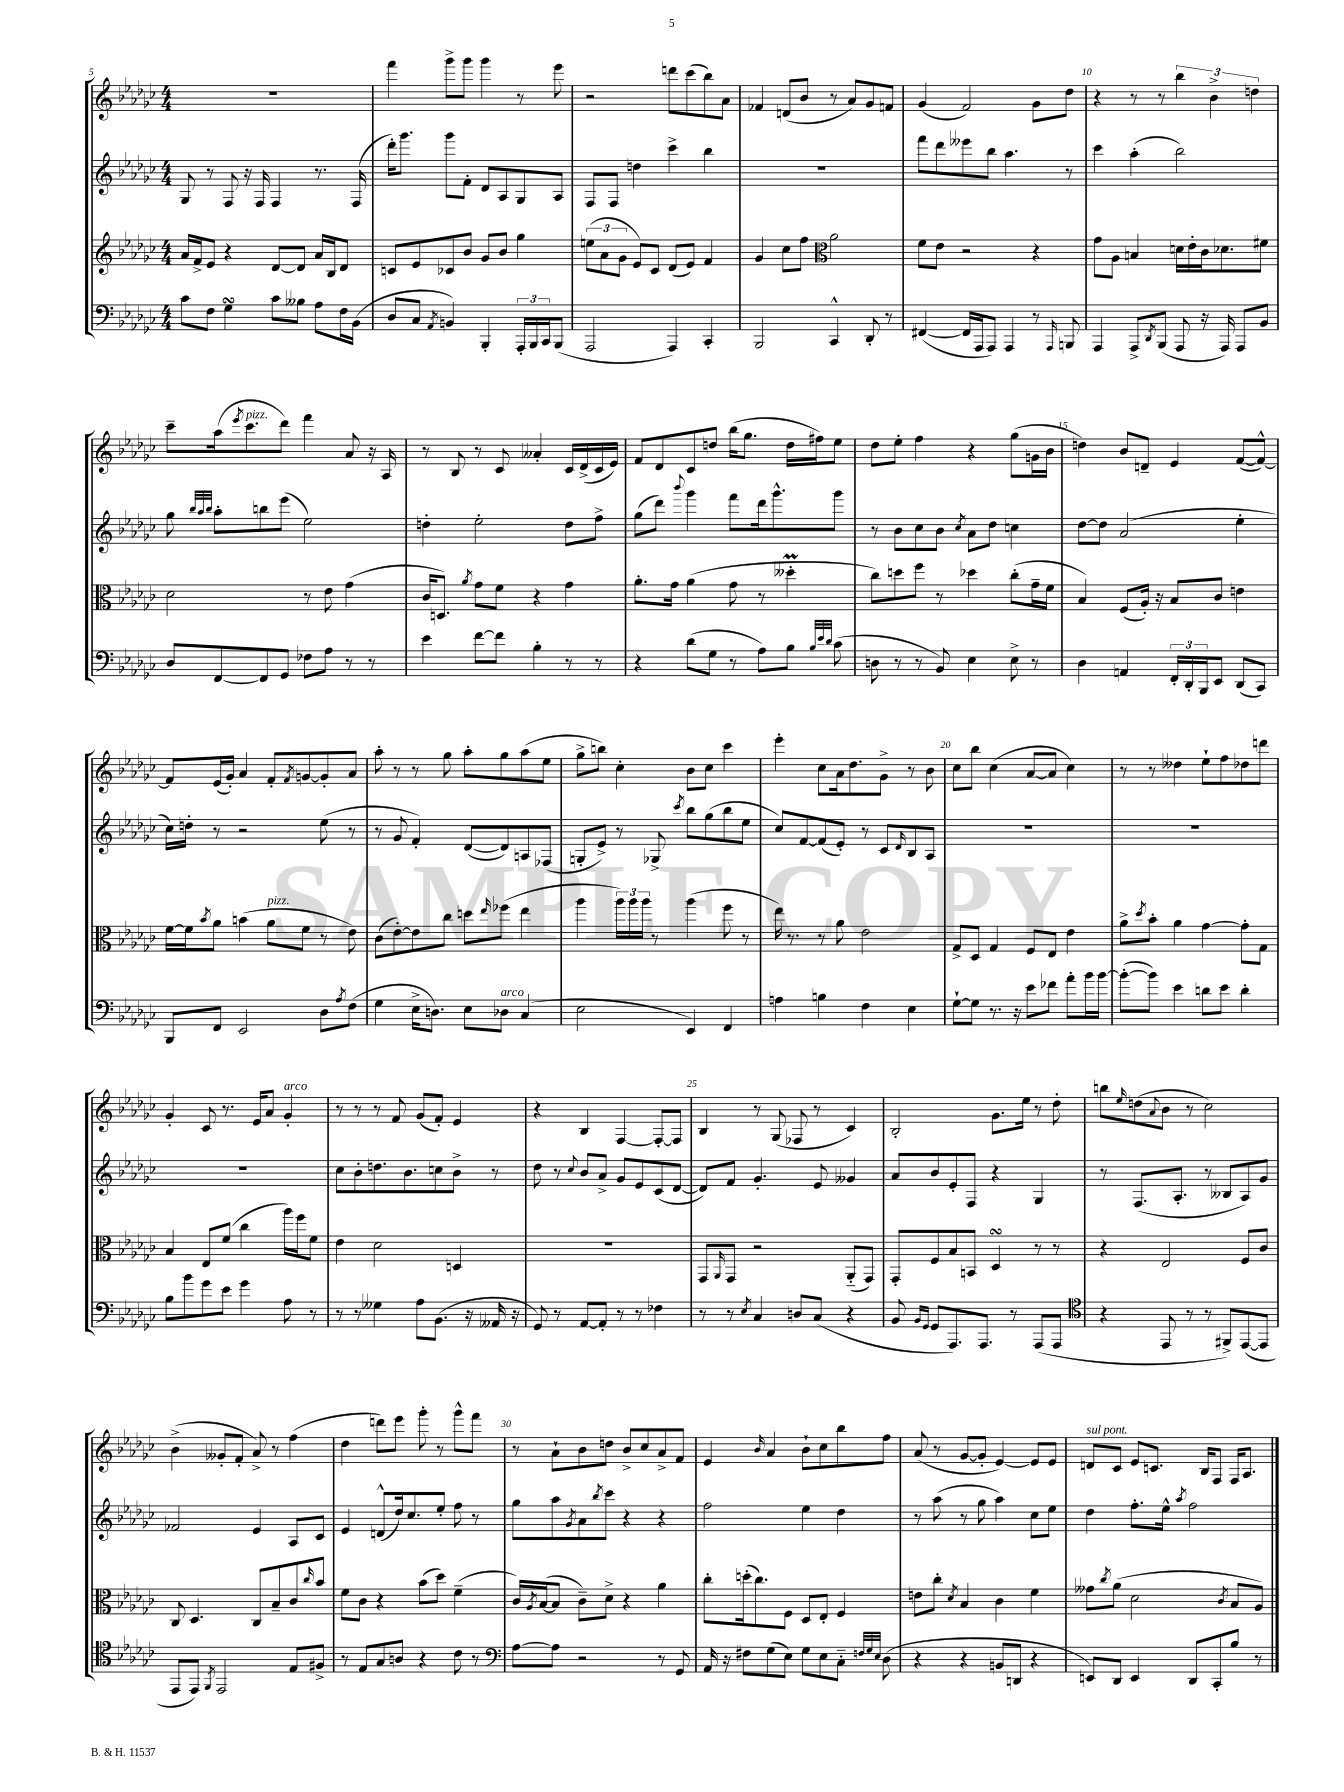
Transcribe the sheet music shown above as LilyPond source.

<<
\new StaffGroup <<
\new Staff = "s0" {
    \clef treble \key ges \major \numericTimeSignature \time 4/4
    R1 |
    f'''4 ges'''8-> ges'''8 ges'''4 r8 ees'''8 |
    r2 d'''8 ces'''8( bes''8) aes'8 |
    fes'4 d'8( bes'8 r8 aes'8) ges'8 f'8 |
    ges'4( f'2) ges'8 des''8 |
    r4 r8 r8 \tuplet 3/2 { bes''4 bes'4-> d''4 } |
    ces'''8-- aes''16( \acciaccatura { ees'''8 } ces'''8.^\markup { \italic "pizz." } des'''8) f'''4 aes'8 r16 aes16 |
    r8 bes8 r8 ces'8 aeses'4-. ces'16 des'16->( ces'16 ees'16) |
    f'8 des'8 ces'8 d''8 bes''16( ges''8. d''16 fis''16) ees''8 |
    des''8 ees''8-. f''4 r4 ges''8( g'16 bes'16 |
    d''4) bes'8 d'8-- ees'4 f'8~( f'8~-^) |
    f'8 ees'16( ges'16-.) aes'4 f'8-. \acciaccatura { f'8 } g'8~ g'8-. aes'8 |
    aes''8-. r8 r8 ges''8 aes''8-. ges''8 aes''8( ees''8 |
    ges''8-> b''8) ces''4-. bes'8 ces''8 ces'''4 |
    ees'''4-. ces''8 aes'16 des''8. ges'8-> r8 bes'8 |
    ces''8 bes''8 ces''4( aes'8~ aes'8 ces''4) |
    r8 r8 deses''4 ees''8-! f''8 des''8 d'''8 |
    ges'4-. ces'8 r8. ees'16 aes'8 ges'4-.^\markup { \italic "arco" } |
    r8 r8 r8 f'8 ges'8( f'8-.) ees'4 |
    r4 bes4 f4~ f8~-. f8 |
    bes4 r8 ges8( fes8 r8 ces'4) |
    bes2-. ges'8. ees''16 r8 des''8-. |
    b''8 \grace { ees''16 } d''8( \appoggiatura { aes'8 } bes'8 r8 ces''2) |
    bes'4->( geses'8-. f'8-. aes'8->) r8 f''4( |
    des''4 d'''8) ees'''8 ges'''8-. r8 ges'''8-^ f'''8 |
    r8 aes'8-! bes'8 d''8 bes'8-> ces''8 aes'8-> f'8 |
    ees'4 \grace { bes'16 } aes'4 bes'8-! ces''8 bes''8 f''8 |
    aes'8( r8 ges'8~ ges'8-. ees'4~) ees'8 ees'8 |
    d'8^\markup { \italic "sul pont." } ces'8 ees'8 c'8. bes16 f8 f16 aes8. \bar "|." |
}
\new Staff = "s1" {
    \clef treble \key ges \major \numericTimeSignature \time 4/4
    ges8 r8 f8 r16 f16 f4 r8. f16( |
    des'''16-.) ges'''8. ges'''8 f'8-. des'8 aes8 ges8 aes8 |
    f8 f8 d''4 ces'''4-> bes''4 |
    R1 |
    f'''8 des'''8 eeses'''8 bes''8 aes''4. r8 |
    ces'''4 aes''4-.( bes''2) |
    ges''8 \grace { bes''32 aes''32 bes''32 } aes''8-. b''8 ees'''8( ees''2) |
    d''4-. ees''2-. d''8 f''8-> |
    ges''8( des'''8) \appoggiatura { bes'''8 } ges'''4 f'''8 des'''16 ges'''8.-^ ges'''8 |
    r8 bes'8 ces''8 bes'8 \acciaccatura { ces''8 } aes'8 des''8 c''4 |
    des''8~ des''8 aes'2( ees''4-. |
    ces''16) d''16-. r8 r2 ees''8( r8 |
    r8 ges'8 f'4-.) des'8~( des'8) a8 fes8( |
    g8-. ees'8->) r8 ges8-> \acciaccatura { ces'''8 } bes''8 ges''8( bes''8 ees''8 |
    ces''8) f'8~ f'8( ees'8-.) r8 ces'8 \grace { des'16 } bes8 aes8 |
    R1 |
    R1 |
    R1 |
    ces''8 bes'8-. d''8. bes'8. c''8 bes'8-> r8 |
    des''8 r8 \appoggiatura { ces''8 } bes'8 aes'8-> ges'8 ees'8 ces'8( des'8~ |
    des'8) f'8 ges'4.-. ees'8 geses'4 |
    aes'8 bes'8 ees'8-. f8 r4 ges4 |
    r8 f8.( aes8.-. r8 beses8 aes8) ges'8 |
    fes'2 ees'4 aes8 ces'8 |
    ees'4 d'8-^( des''16) ces''8. ees''8-. f''8 r8 |
    ges''8 aes''8 \acciaccatura { ges'8 } aes'8 \acciaccatura { bes''8 } ces'''8 r4 r4 |
    f''2 ees''4 des''4 |
    r8 aes''8( r8 ges''8 aes''4) ces''8 ees''8 |
    des''4 f''8.-. ees''16-^ \acciaccatura { aes''8 } f''2 \bar "|." |
}
\new Staff = "s2" {
    \clef treble \key ges \major \numericTimeSignature \time 4/4
    aes'16 f'16-> ees'8 r4 des'8~ des'8 aes'16 bes16 des'8 |
    c'8 ees'8 ces'8 bes'8 ges'8 bes'8 ges''4 |
    \tuplet 3/2 { e''8( aes'8 ges'8 } ees'8) ces'8 des'8( ees'8) f'4 |
    ges'4 ces''8 f''8 \clef alto aes'2 |
    f'8 ees'8 r2 r4 |
    ges'8 aes8 b4 d'16 ees'16-. ces'16 des'8. fis'8 |
    des'2 r8 ees'8 ges'4( |
    ces'16 d8.) \acciaccatura { aes'8 } ges'8 f'8 r4 ges'4 |
    aes'8.-. ges'16 aes'4( ges'8 r8 deses''4-.\prall |
    ces''8) d''8 f''8 r8 des''4 ces''8-.( ges'16-- f'16 |
    bes4) f8( aes16-.) r16 bes8 ces'8 e'4 |
    f'16~ f'16 \acciaccatura { bes'8 } aes'8 b'4( aes'8^\markup { \italic "pizz." } f'8 r8 ees'8) |
    ces'8( ees'8~-.) ees'8 ces''8 d''8 \grace { ees''16 } fes''8( ees''4 |
    aes''4 \tuplet 3/2 { aes''16) aes''16 aes''16 } r8 aes''4( f''8 r8 |
    ees''16) r8. r8 aes'8 ees'2 |
    ges8-> des8 ges4 f8 ees8 ees'4 |
    aes'8-> \acciaccatura { des''8 } bes'8-. aes'4 ges'4~ ges'8-. ges8 |
    bes4 ees8 f'8( ces''4 aes''16) f''16 f'8 |
    ees'4 des'2 d4 |
    R1 |
    ges,8 \grace { aes,16 } ges,8 r2 aes,8-_( ges,8) |
    ges,8-. f8 bes8 b,8 des4\turn r8 r8 |
    r4 ees2 f8 ces'8 |
    ces8 des4. ces8 bes8-- ces'8 \grace { ces''16 } bes'8 |
    f'8 ces'8 r4 bes'8( des''8) f'4--( |
    ces'16) \acciaccatura { aes8 } bes16~( bes8 ces'8--) des'8-> r4 aes'4 |
    ces''8-. d''16-.( ces''8.) f8 des8 ees8-. f4 |
    e'8 ces''8-. \acciaccatura { des'8 } bes4 ces'4 f'4 |
    geses'8 \acciaccatura { ces''8 } aes'8( des'2 \acciaccatura { ces'8 } bes8 aes8) \bar "|." |
}
\new Staff = "s3" {
    \clef bass \key ges \major \numericTimeSignature \time 4/4
    ces'8 f8 ges4\turn ces'8 beses8 aes8 f16 bes,16( |
    des8 ces8 \acciaccatura { aes,8 } b,4) bes,,4-. \tuplet 3/2 { aes,,16-. bes,,16 ces,16 } bes,,8( |
    aes,,2 aes,,4) ces,4-. |
    bes,,2 ces,4-^ des,8-. r8 |
    fis,4~( fis,16 aes,,16 aes,,8) aes,,4 r8 \grace { aes,,16 } b,,8 |
    aes,,4 aes,,8-> \acciaccatura { des,8 } bes,,8( aes,,8 r16 aes,,16) aes,,8 bes,8 |
    des8 f,8~ f,8 ges,8 fes8 aes8 r8 r8 |
    ees'4 f'8~ f'8 bes4-. r8 r8 |
    r4 des'8( ges8 r8 aes8) bes8 \grace { bes32 ees'32 des'32 } ces'8( |
    d8 r8 r8 bes,8) ees4 ees8-> r8 |
    des4 a,4 \tuplet 3/2 { f,16-. des,16-. bes,,16 } ees,8 des,8( ces,8) |
    bes,,8 f,8 ees,2 des8 \acciaccatura { aes8 } f8( |
    ges4 ees16-> d8.) ees8 des8^\markup { \italic "arco" } ces4( |
    ees2 ees,4) f,4 |
    a4 b4 f4 ees4 |
    ges8~-! ges8 r8. r16 ees'8 fes'8 aes'8-. bes'16 bes'16~ |
    bes'8~-.( bes'8) ees'4 d'8 ees'8 d'4-. |
    bes8 bes'8 ges'8 ees'8 ges'4 aes8 r8 |
    r8 r8 geses4 aes8 bes,8.( r16 aeses,16 r16 |
    ges,8) r8 aes,8~ aes,8-. r8 r8 fes4 |
    r8 r8 \acciaccatura { ees8 } ces4 d8 ces8( r4 |
    bes,8 \grace { bes,16 ges,16 } ges,8 aes,,8.) aes,,8. r8 aes,,8( aes,,8 |
    \clef tenor r4 ees,8 r8 r8 fis,8->) ees,8~( ees,8 |
    ees,8 ees,8) \acciaccatura { f,8 } ees,2 ees8 fis8-> |
    r8 ees8 ges8 a8 r4 ces'8 r8 |
    \clef bass aes8~ aes8 r2 r8 ges,8 |
    aes,16 r16 fis8 ges8( ees8) ges8 ees8 ces8-_ \grace { f32 ges32 ees32 } des8( |
    r4 r4 b,8 d,8 r4 |
    e,8) des,8 e,4 des,8 ces,8-. bes8 r8 \bar "|." |
}
>>
>>
\layout { \context { \Score currentBarNumber = #5 \override BarNumber.break-visibility = ##(#f #t #t) barNumberVisibility = #(every-nth-bar-number-visible 5) } }
